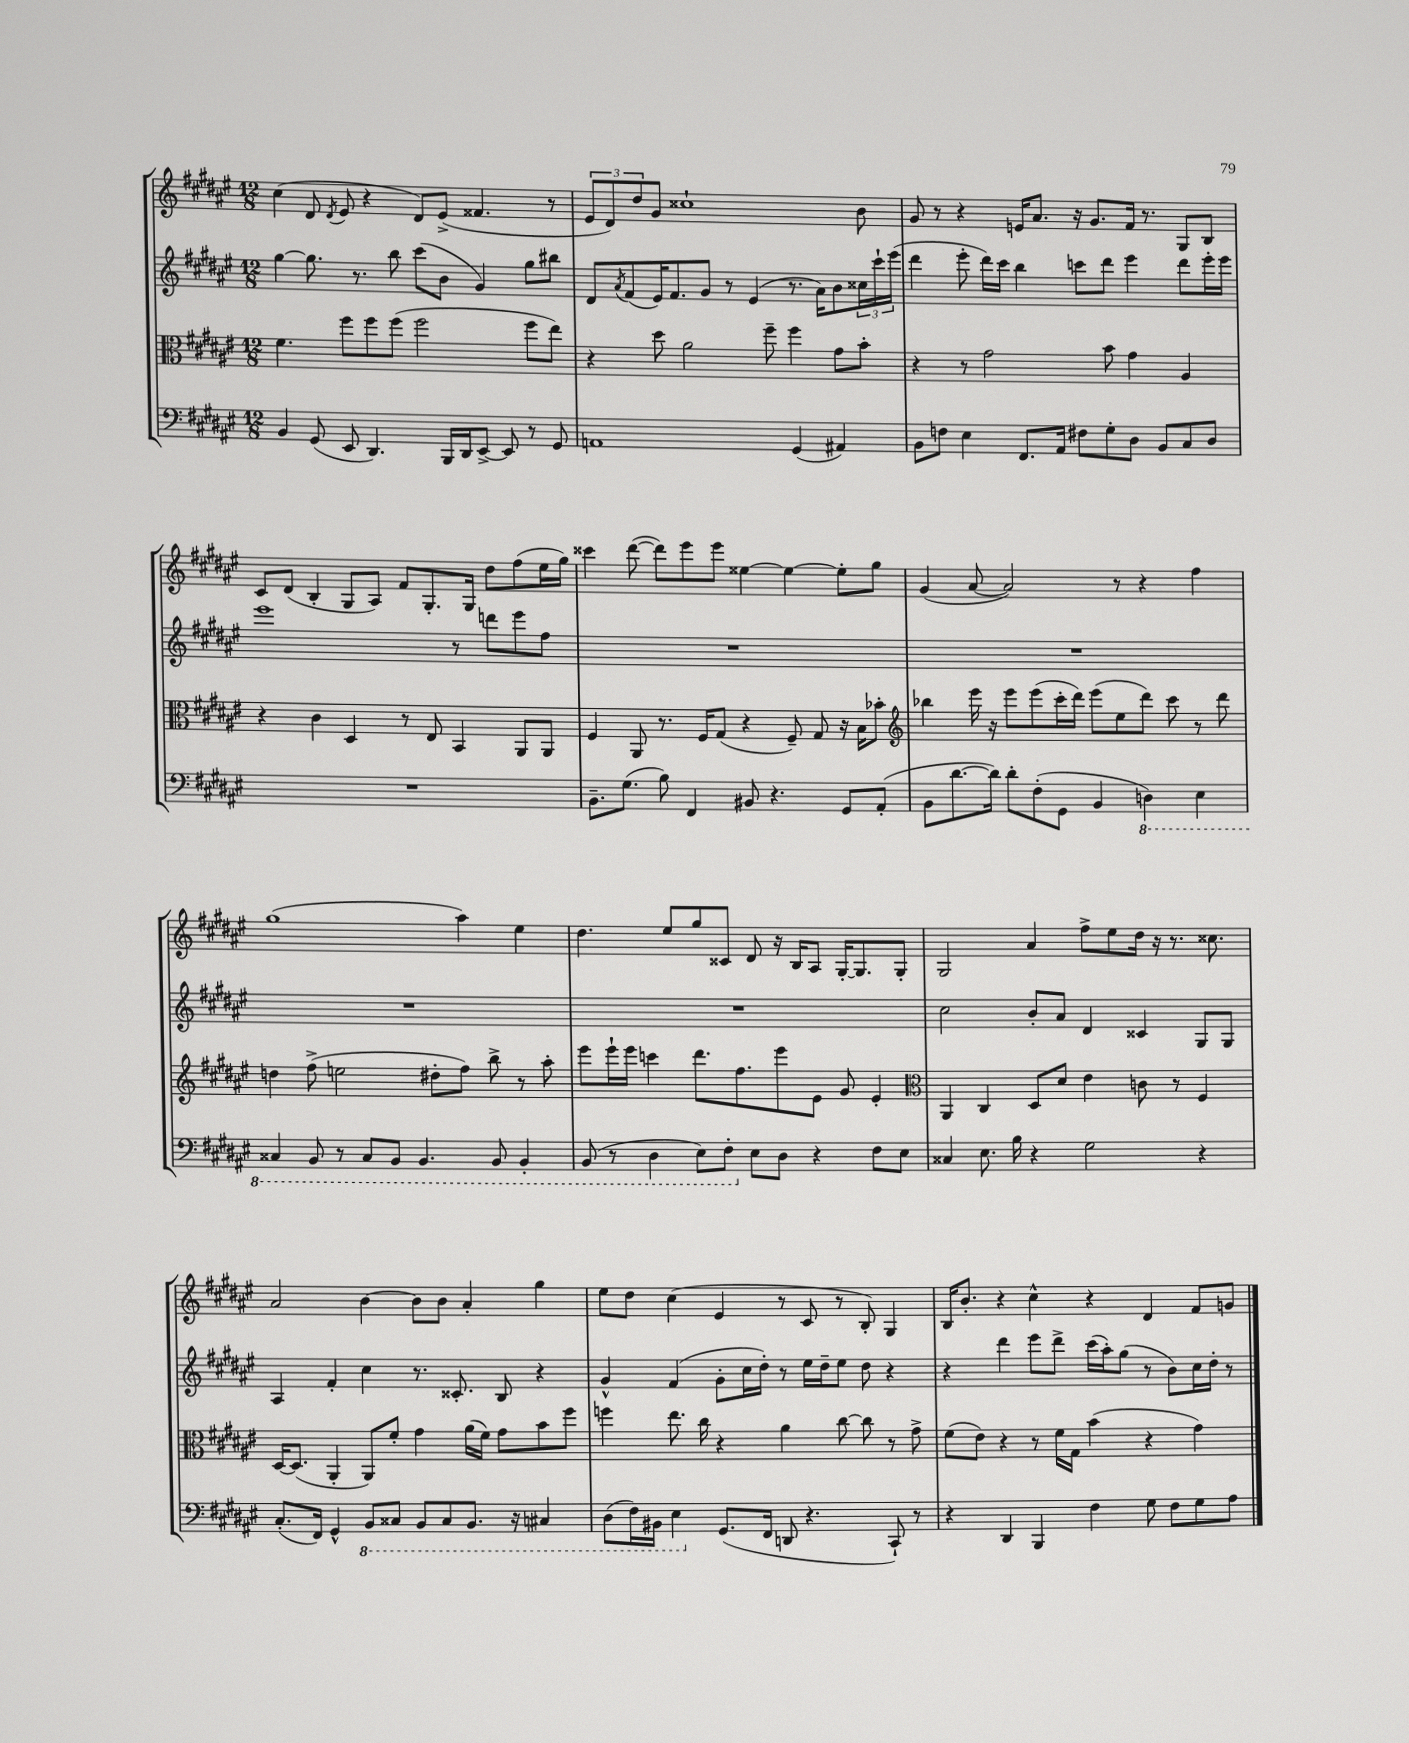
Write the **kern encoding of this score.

**kern	**kern	**kern	**kern
*part4	*part3	*part2	*part1
*staff4	*staff3	*staff2	*staff1
*clefF4	*clefC3	*clefG2	*clefG2
*k[f#c#g#d#a#e#]	*k[f#c#g#d#a#e#]	*k[f#c#g#d#a#e#]	*k[f#c#g#d#a#e#]
*M12/8	*M12/8	*M12/8	*M12/8
=130	=130	=130	=130
4BB/	4.f#\	[4gg#\	(4cc#\
(8GG#/	.	8.gg#\]	8d#/
.	.	.	8qd#/
8EE#/	8ff#\L	.	8e#/
.	.	8.r	.
4.DD#/)	8ff#\	.	4r
.	(8ff#\J	8bb\	.
.	2ff#\	(8ccc#\L	8d#/L)
16BBB/LL	.	8b\J	(8e#^/J
16DD#/J	.	.	.
[8EE#^/J	.	4g#/)	4.f##X/
8EE#/]	.	.	.
8r	8ff#\L	8gg#\L	.
8GG#/	8ee#\J)	8bb#X\J	8r
=131	=131	=131	=131
1AAn	4r	8d#/L	12e#/L
.	.	.	12d#/)
.	.	8qa#/	.
.	.	(8f#/	.
.	.	.	12dd#/
.	8dd#\	16e#/K)	8g#/J
.	.	8.f#/	.
.	2a#\	.	1cc##X`
.	.	8g#/J	.
.	.	8r	.
.	.	(4e#/	.
.	8ff#~\	.	.
(4GG#/	4ff#\	8.r	.
.	.	16a#\KL)	.
4AA#X/)	8g#\L	8b\	.
.	8b'\J	24cc##X\L	8b\
.	.	24ccc#`\	.
.	.	(24eee#\JJ	.
=132	=132	=132	=132
8BB\L	4r	4ddd#\	8g#/
8Fn\J	.	.	8r
4E#\	8r	8eee#'\	4r
.	2g#\	16ddd#\LL)	.
.	.	16ccc#\JJ	.
8.FF#/L	.	4bb\	16en/KL
.	.	.	8.a#/J
16AA#/Jk	.	.	.
8F#X\L	.	8cccn\L	16r
.	.	.	8.g#/L
8G#'\	8b\	8ddd#\J	.
8D#\J	4g#\	4eee#\	16f#/Jk
.	.	.	8.r
8BB/L	.	.	.
8C#/	4A#/	8ddd#\L	8G#/L
8D#/J	.	16eee#'\L	8B/J
.	.	16eee#\JJ	.
!!LO:LB:g=z
=133	=133	=133	=133
1.r	4r	1eee#	8c#/L
.	.	.	(8d#/J
.	4c#\	.	4B'/
.	4D#/	.	8G#/L
.	.	.	8A#/J)
.	8r	.	8f#/L
.	8E#/	.	8.G#'/
.	4BB/	8r	.
.	.	.	16G#/Jk
.	.	8dddn\L	8dd#\L
.	8AA#/L	8eee#\	(8ff#\
.	8AA#/J	8ff#\J	16ee#\L
.	.	.	16gg#\JJ)
=134	=134	=134	=134
8.BB~\L	4F#/	1.r	4ccc##X\
(8.G#\J	.	.	.
.	8AA#/	.	([8ddd#\
8B\)	8.r	.	8ddd#\L])
4FF#/	.	.	8eee#\
.	16F#/KL	.	.
.	(8G#/J	.	8eee#\J
8BB#X/	4r	.	[4ee##X\
4.r	.	.	.
.	8F#~/)	.	4ee##\_
.	8G#/	.	.
8GG#/L	16r	.	8ee##'\L]
.	16B\KL	.	.
(8AA#'/J	8b-X'\J	.	8gg#\J
=135	=135	=135	=135
*	*clefG2	*	*
8BB\L	4bb-X\	1.r	(4g#/
[8.d#\	.	.	.
.	16eee#\	.	[8a#/
16d#\Jk])	16r	.	.
8d#'\L	8eee#\L	.	2a#/])
(8F#'\	(8eee#\	.	.
8GG#\J	16ccc#'\L	.	.
.	16ddd#\JJ)	.	.
4BB/	(8eee#\L	.	.
.	8ee#\	.	8r
*8ba	*	*	*
4DDn\)	8ddd#\J)	.	4r
.	8ccc#\	.	.
4EE#\	8r	.	4ff#\
.	8ddd#\	.	.
!!LO:LB:g=z
=136	=136	=136	=136
4CC##X/	4ddn\	1.r	(1gg#
8BBB/	(8ff#^\	.	.
8r	2een\	.	.
8CC##/L	.	.	.
8BBB/J	.	.	.
4.BBB/	.	.	.
.	8dd#X'\L	.	.
.	8ff#\J)	.	4aa#\)
8BBB/	8bb^\	.	.
4BBB'/	8r	.	4ee#\
.	8aa#'\	.	.
=137	=137	=137	=137
(8BBB/	8eee#\L	1.r	4.dd#\
8r	16eee#`\L	.	.
.	16eee#\JJ	.	.
4DD#\	4cccn\	.	.
.	.	.	8ee#/L
8EE#\L)	8.ddd#\L	.	8gg#/
8FF#'\J	.	.	8c##X/J
.	8.ff#\	.	.
*X8ba	*	*	*
8E#\L	.	.	8d#/
8D#\J	8eee#\	.	16r
.	.	.	16B/KL
4r	8e#\J	.	8A#/J
.	8g#/	.	[16G#'/KL
.	.	.	8.G#/]
8F#\L	4e#'/	.	.
8E#\J	.	.	8G#'/J
=138	=138	=138	=138
*	*clefC3	*	*
4C##X/	4AA#/	2cc#\	2G#/
8.E#\	4C#/	.	.
16B\	.	.	.
4r	8D#/L	8b'/L	4a#/
.	8d#/J	8a#/J	.
2G#\	4e#\	4d#/	8ff#^\L
.	.	.	8ee#\
.	8cn\	4c##X/	16dd#\Jk
.	.	.	16r
.	8r	.	8.r
4r	4F#/	8G#/L	.
.	.	.	8.cc##X\
.	.	8G#/J	.
!!LO:LB:g=z
=139	=139	=139	=139
(8.C#'/L	[16D#/KL	4A#/	2a#/
.	(8.D#/J]	.	.
16FF#/Jk)	.	.	.
4GG#^^/	4AA#'/	4f#'/	.
*8ba	*	*	*
8BBB/L	8AA#/L)	4cc#\	[4b\
8CC##X/J	8f#'/J	.	.
8BBB/L	4g#\	8.r	8b\L]
8CC##/	.	.	8b\J
.	.	8.c##X'/	.
8.BBB/J	(16a#\LL	.	4a#'/
.	16f#\JJ)	.	.
.	8g#\L	8B/	.
16r	.	.	.
4CC#X/	8b\	4r	4gg#\
.	8ff#\J	.	.
=140	=140	=140	=140
(8DD#\L	4ffn\	4g#^^/	8ee#\L
16FF#\L)	.	.	8dd#\J
16BBB#X\JJ	.	.	.
4EE#\	8.ee#\	(4f#/	(4cc#\
.	16cc#\	.	.
*X8ba	*	*	*
(8.GG#/L	4r	8g#'\L	4e#/
.	.	16cc#\L	.
16FF#/Jk	.	16dd#'\JJ)	.
8DDn/	4a#\	8r	8r
4.r	.	16ee#\LL	8c#/
.	.	16dd#~\J	.
.	[8cc#\	8ee#\J	8r
.	8cc#\]	8dd#\	8B'/)
8CC#`/)	8r	4r	4G#/
8r	8g#^\	.	.
=141	=141	=141	=141
4r	(8f#\L	4r	16B/KL
.	.	.	8.b'/J
.	8e#\J)	.	.
4DD#/	4r	4ddd#\	4r
4BBB/	8r	8eee#\L	4cc#^^\
.	16f#\LL	8ddd#^\J	.
.	16G#\JJ	.	.
4F#\	(4b\	(16ccc#\LL	4r
.	.	16aa#'\J)	.
.	.	(8gg#\J	.
8G#\	4r	8r	4d#/
8F#\L	.	8b\L)	.
8G#\	4g#\)	16cc#\L	8f#/L
.	.	16dd#'\JJ	.
8A#\J	.	8r	8gn/J
==	==	==	==
*-	*-	*-	*-
